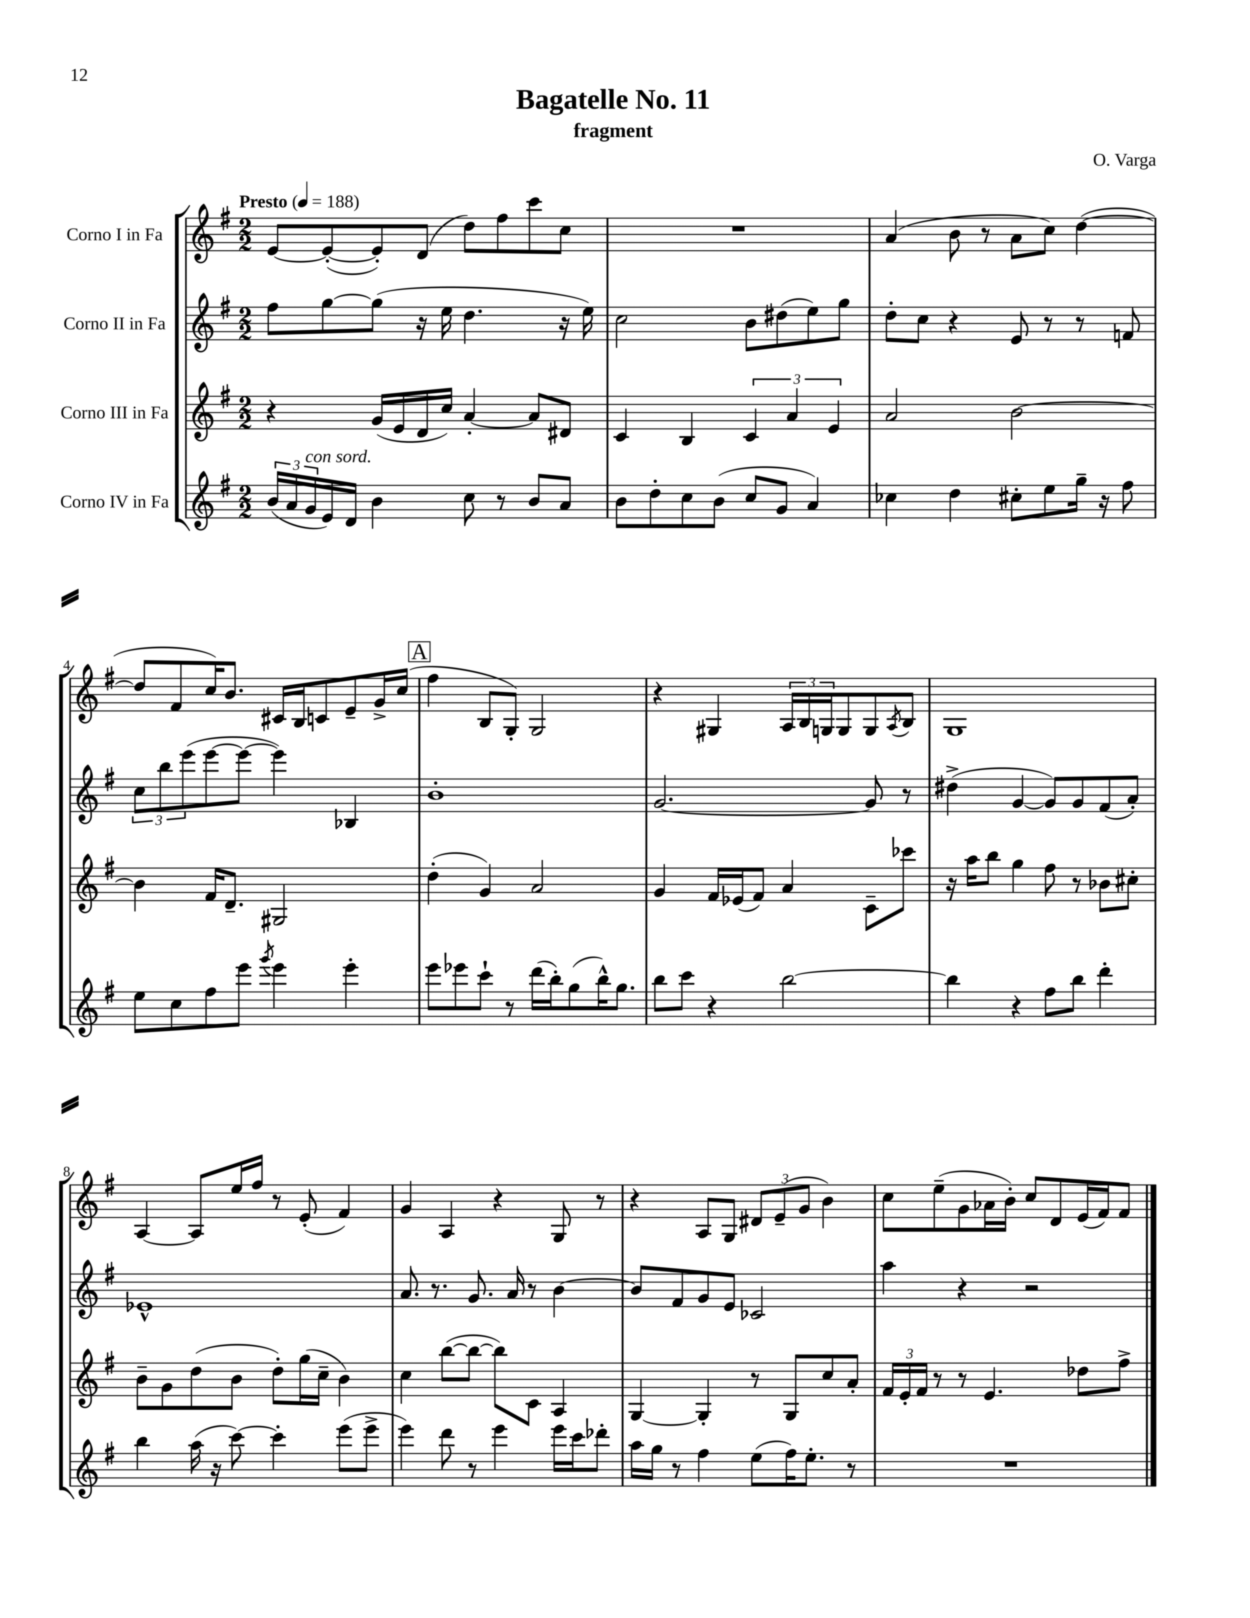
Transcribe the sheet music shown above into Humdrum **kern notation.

**kern	**kern	**kern	**kern
*part4	*part3	*part2	*part1
*staff4	*staff3	*staff2	*staff1
*I"Corno IV in Fa	*I"Corno III in Fa	*I"Corno II in Fa	*I"Corno I in Fa
*clefG2	*clefG2	*clefG2	*clefG2
*k[f#]	*k[f#]	*k[f#]	*k[f#]
*M2/2	*M2/2	*M2/2	*M2/2
*MM188	*MM188	*MM188	*MM188
=1	=1	=1	=1
!	!	!	!LO:TX:a:B:t=Presto
(24b/LL	4r	8ff#\L	[8e/L
24a/	.	.	.
!LO:TX:a:i:t=con sord.	!	!	!
24g/	.	.	.
16e/)	.	[8gg\	(8e'/_
16d/JJ	.	.	.
4b\	(16g/LL	(8gg\J]	8e'/])
.	16e/	.	.
.	16d/	16r	(8d/J
.	16cc/JJ)	16ee\	.
8cc\	[4a'/	4.dd\	8dd\L)
8r	.	.	8ff#\
8b/L	8a/L]	.	8ccc\
8a/J	8d#X/J	16r	8cc\J
.	.	16ee\)	.
=2	=2	=2	=2
8b\L	4c/	2cc\	1r
8dd'\	.	.	.
8cc\	4B/	.	.
(8b\J	.	.	.
8cc/L	6c/	8b\L	.
8g/J	.	(8dd#X\	.
.	6a/	.	.
4a/)	.	8ee\)	.
.	6e/	.	.
.	.	8gg\J	.
=3	=3	=3	=3
4cc-X\	2a/	8dd'\L	(4a/
.	.	8cc\J	.
4dd\	.	4r	8b\
.	.	.	8r
8cc#X'\L	[2b\	8e/	8a\L
8ee\	.	8r	8cc\J)
16gg~\Jk	.	8r	([4dd\
16r	.	.	.
8ff#\	.	8fn/	.
!!LO:LB:g=z
=4	=4	=4	=4
8ee\L	4b\]	12cc\L	8dd/L]
.	.	12bb\	.
8cc\	.	.	8f#/
.	.	(12eee\	.
8ff#\	16f#/KL	[8eee\	16cc/K)
.	8.d~/J	.	8.b/J
8eee\J	.	8eee\J_	.
8qggg/	.	.	.
4eee\	2G#X/	4eee\])	16c#X/LL
.	.	.	16B/J
.	.	.	8cn/
4eee'\	.	4B-X/	8e~/
.	.	.	16g^/L
.	.	.	(16cc/JJ
!!LO:REH:place=s1:t=A
=5	=5	=5	=5
8eee\L	(4dd'\	1b'	4ff#\
8eee-X\	.	.	.
8ccc`\J	4g/)	.	8B/L
8r	.	.	8G'/J)
(16ddd\LL	2a/	.	2G/
16bb'\J)	.	.	.
(8gg\	.	.	.
16bb^^\K)	.	.	.
8.gg\J	.	.	.
=6	=6	=6	=6
8bb\L	4g/	[2.g/	4r
8ccc\J	.	.	.
4r	16f#/LL	.	4G#X/
.	(16e-X/J	.	.
.	8f#/J)	.	.
[2bb\	4a/	.	24A/LL
.	.	.	24B/
.	.	.	24Gn/J
.	.	.	8G/
.	8c~\L	8g/]	8G/
.	.	.	8qA/
.	8ccc-X\J	8r	8B/J
=7	=7	=7	=7
4bb\]	16r	(4dd#X^\	1G
.	16aa\KL	.	.
.	8bb\J	.	.
4r	4gg\	[4g/	.
8ff#\L	8ff#\	8g/L])	.
8bb\J	8r	8g/	.
4ddd'\	8b-X\L	(8f#/	.
.	8cc#X'\J	8a'/J)	.
!!LO:LB:g=z
=8	=8	=8	=8
4bb\	8b~\L	1e-X^^	[4A/
.	8g\	.	.
(16aa\	(8dd\	.	8A/L]
16r	.	.	.
[8ccc\)	8b\J	.	16ee/L
.	.	.	16ff#/JJ
4ccc'\]	8dd'\L)	.	8r
.	(16gg\L	.	(8e'/
.	16cc~\JJ	.	.
(8eee\L	4b\)	.	4f#/)
8eee^\J	.	.	.
=9	=9	=9	=9
4eee\)	4cc\	8.a/	4g/
.	.	8.r	.
8ddd\	([8bb\L	.	4A/
8r	8bb\J_	8.g/	.
4eee\	8bb\L])	.	4r
.	.	16a/	.
.	8c\J	8r	.
16eee\LL	4A/	[4b\	8G/
16ccc\J	.	.	.
8ddd-X'\J	.	.	8r
=10	=10	=10	=10
16aa\LL	[4G/	8b/L]	4r
16gg\JJ	.	.	.
8r	.	8f#/	.
4ff#\	4G'/]	8g/	8A/L
.	.	8e/J	8G/J
(8ee\L	8r	2c-X/	12d#X/L
.	.	.	(12e~/
16ff#\K)	8G/L	.	.
.	.	.	12g/J
8.ee'\J	.	.	.
.	8cc/	.	4b\)
8r	8a'/J	.	.
=11	=11	=11	=11
1r	24f#/LL	4aa\	8cc\L
.	24e'/	.	.
.	24f#/JJ	.	.
.	8r	.	(8ee~\
.	8r	4r	8g\
.	4.e/	.	16a-X\L
.	.	.	16b'\JJ)
.	.	2r	8cc/L
.	.	.	8d/
.	8dd-X\L	.	(16e/L
.	.	.	16f#/J)
.	8ff#^\J	.	8f#/J
==	==	==	==
*-	*-	*-	*-
